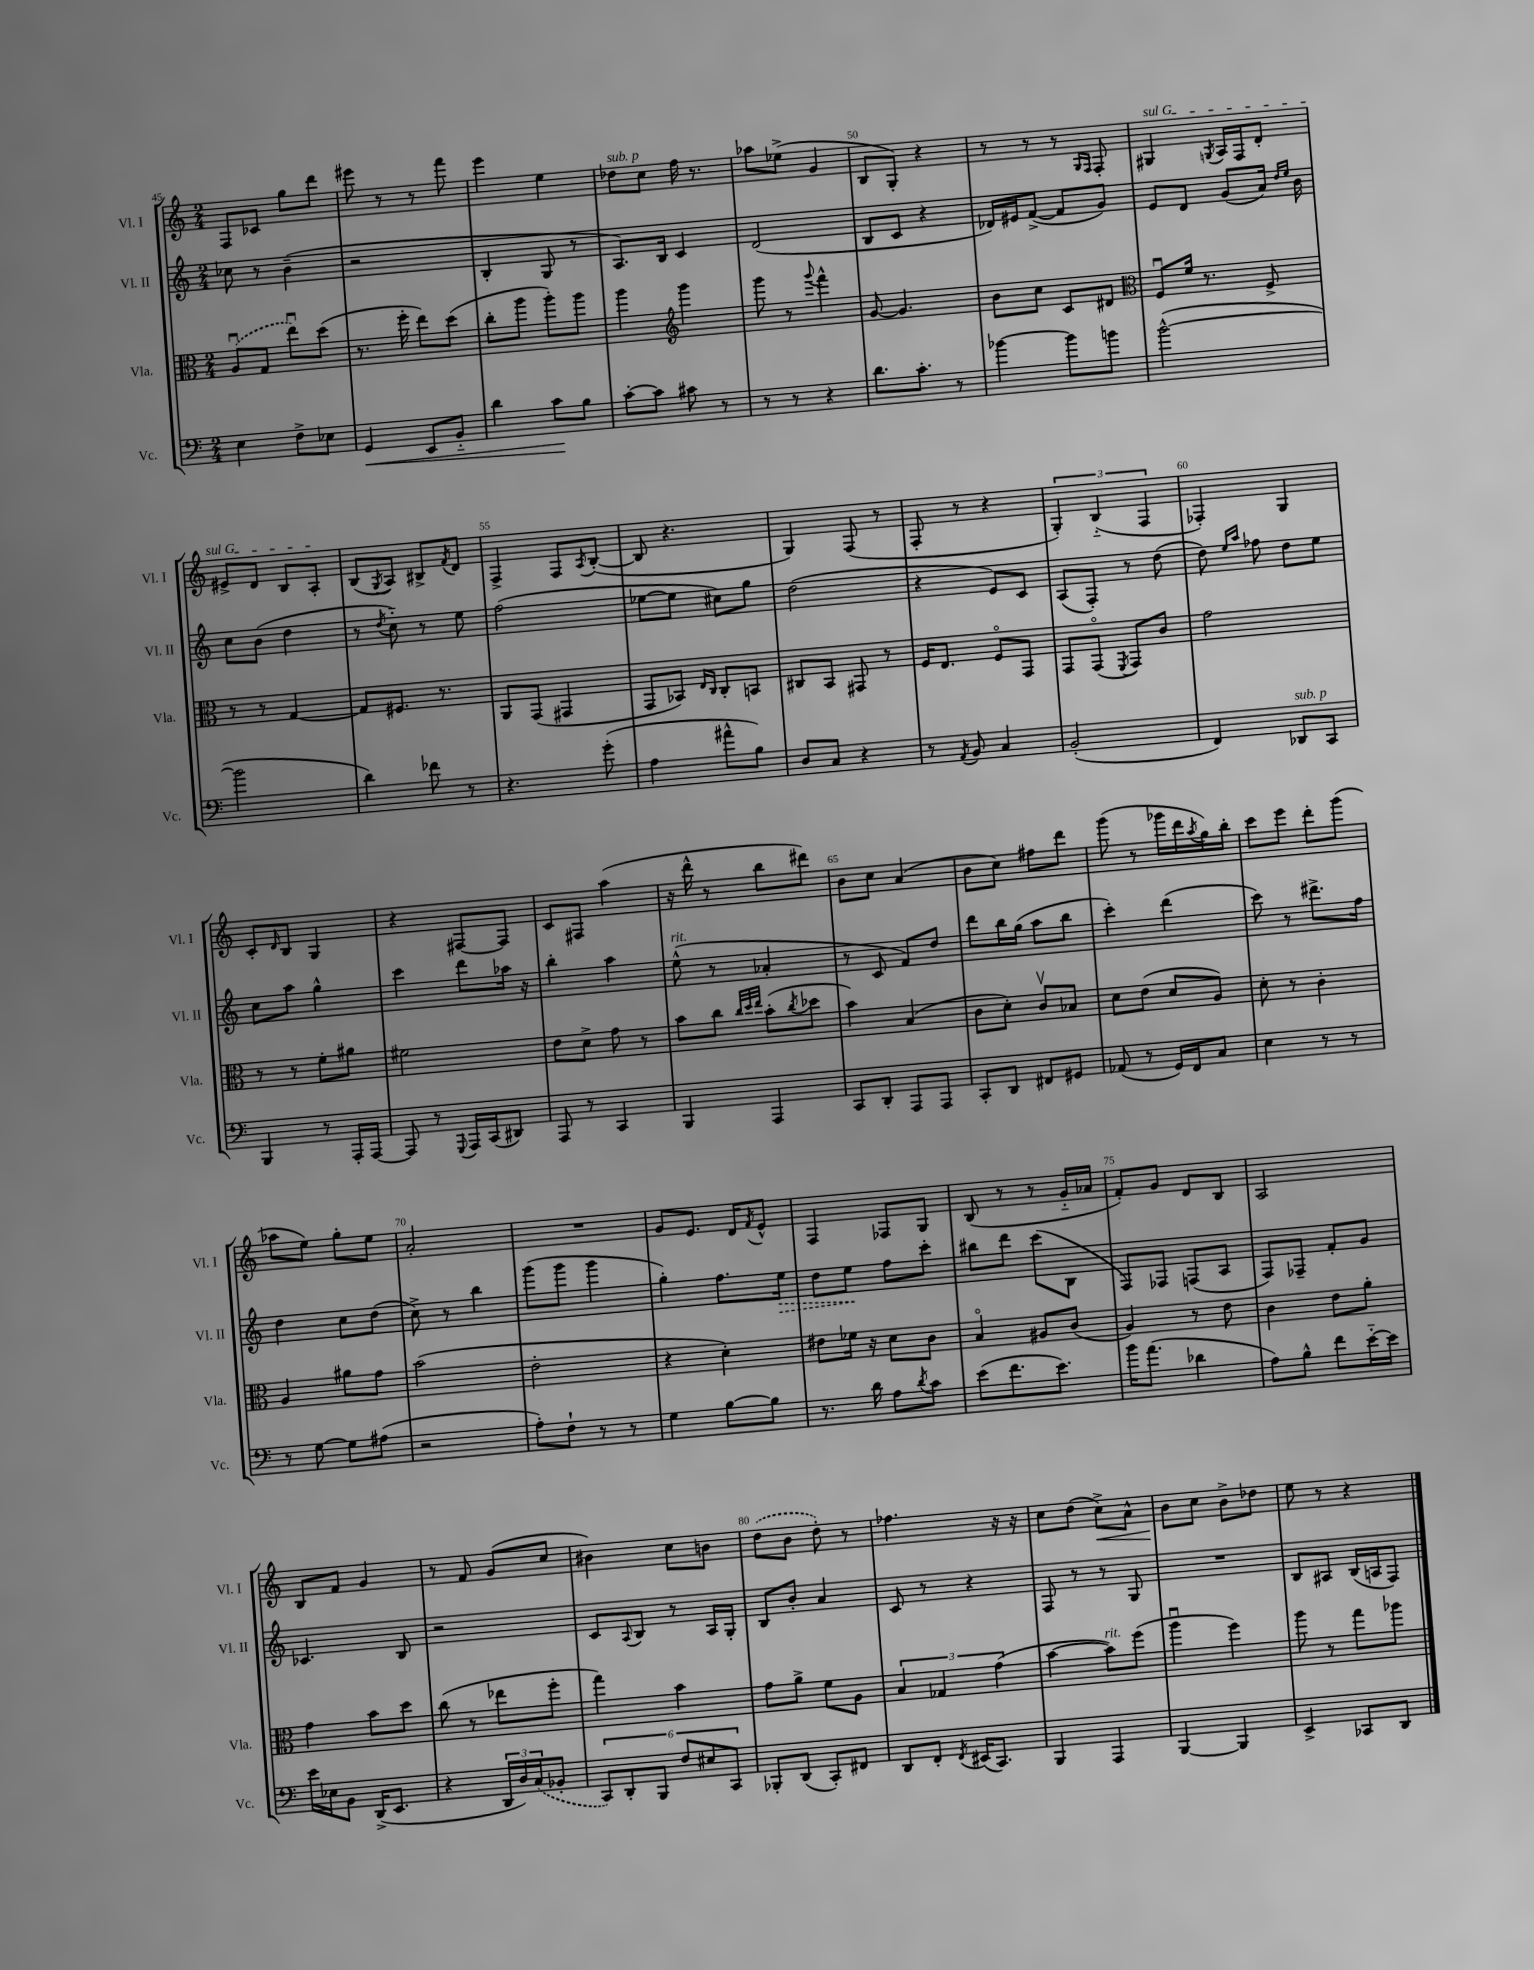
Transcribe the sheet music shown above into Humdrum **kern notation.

**kern	**kern	**kern	**kern
*staff4	*staff3	*staff2	*staff1
*clefF4	*clefC3	*clefG2	*clefG2
*k[]	*k[]	*k[]	*k[]
*M2/4	*M2/4	*M2/4	*M2/4
4E\	(8Au/L	8cc-\	8F/L
.	8G/J	8r	8c-/J
8F^\L	8eeu\L)	(4b~\	8gg\L
8E-\J	(8dd\J	.	8ddd\J
=	=	=	=
4GG/	8.r	2r	8eee#\
.	.	.	8r
.	16ff'\	.	.
8EE/L	8ee\L)	.	8r
8BB'~/J	(8dd\J	.	8fff\
=	=	=	=
4d\	8cc'\L	4B'/	4eee\
.	8aa\J	.	.
8c\L	8aa'\L)	8G/	4ee\
8B\J	8aa\J	8r	.
=	=	=	=
[8c'\L	4aa\	8.A/L)	8dd-\L
8c\]J	.	.	8cc\J
.	.	16B/Jk	.
*	*clefG2	*	*
8c#\	4ggg\	4c/	16ff\
.	.	.	8.r
8r	.	.	.
=	=	=	=
8r	8ggg\	(2d/	8aa-\L
8r	8r	.	(8ee-^\J
.	8qqggg/	.	.
4r	4fff^^\	.	4g/
=	=	=	=
8.d\L	[8g/	8B/L	8B/L
.	4.g/]	8c/J	8G'/J)
8.c'\J	.	.	.
.	.	4r	4r
8r	.	.	.
=	=	=	=
[4b-\	8b\L	16d-/LL)	8r
.	.	16e#/J	.
.	8cc\J	([8f^/J	8r
8b-\]L	8c/L	8f/]L	8r
.	.	.	16qqG/LL
.	.	.	16qqF/JJ
8b\J	8d#/J	8g/J)	8F'/
=	=	=	=
*	*clefC3	*	*
([2b^^\	8Fu/L	8e/L	4G#/
.	16f/Jk	8d/J	.
.	8.r	.	.
.	.	.	8qG/
.	.	(8g/L	16A/LL
.	.	.	16F/J
.	8F^/	16a/Jk)	8d'/J
.	.	16qqdd/LL	.
.	.	16qqee/JJ	.
.	.	16b\	.
=	=	=	=
2b\]	8r	8cc\L	8e#^/L
.	8r	(8b\J	8d/J
.	[4G/	4dd\	8B/L
.	.	.	8A'/J
=	=	=	=
4d\)	8G/]L	8r	(8B/L
.	.	8qdd/	8qG/
.	8.F#/J	8cc'~\)	8A/J)
8f-\	.	8r	8B#^/L
.	8.r	.	.
.	.	.	8qf/
8r	.	8ee\	8d/J
=	=	=	=
4.r	8AA/L	(2ff\	4F^/
.	(8GG/J	.	.
.	4GG#/	.	8F/L
.	.	.	8qA/
(8g'\	.	.	([8B'/J
=	=	=	=
4A\	8GG/L	[8ee-\L	8B/]
.	8BB-/J)	8ee-\]J	4.r
.	16qqE/LL	.	.
.	16qqC/JJ	.	.
8a#^^\L	8C'/L	8cc#\L)	.
8B\J)	8BB/J	8gg\J	.
=	=	=	=
8D/L	8C#/L	(2dd\	4G/)
8C/J	8BB/J	.	.
4r	8GG#/	.	(8F/
.	8r	.	8r
=	=	=	=
8r	16F/LK	4r	8F'/
.	8.E/J	.	.
8qAA/	.	.	.
8BB/	.	.	8r
4C/	8Fo/L	8e/L)	4r
.	8GG/J	8c/J	.
=	=	=	=
(2BB'/	8GG/L	(8A/L	6G'/)
.	(8GGo/J	8F'/J)	.
.	.	.	(6B'~/
.	8qFF/	.	.
.	8GG/L)	8r	.
.	.	.	6F/
.	8c/J	(8dd\	.
=	=	=	=
4FF/)	2g\	8dd\)	4F-'/)
.	.	16qqee/LL	.
.	.	16qqaa/JJ	.
.	.	8ff-\	.
8DD-/L	.	8dd\L	4G/
8CC/J	.	8ee\J	.
=	=	=	=
4BBB/	8r	8cc\L	8c'/L
.	.	.	16qqd/
.	8r	8aa\J	8B/J
8r	8f'\L	4gg^^\	4G/
16AAA'/LL	8a#\J	.	.
[16AAA/JJ	.	.	.
=	=	=	=
8AAA/]	2f#\	4ccc\	4r
8r	.	.	.
8qqGGG/	.	.	.
16AAA/LL	.	8ddd\L	[8F#/L
(16CC/J	.	.	.
8DD#/J)	.	16aa-\Jk	8F#/]J
.	.	16r	.
=	=	=	=
8AAA/	8e\L	4bb'\	8c/L
8r	8d^\J	.	8F#/J
4CC/	8g\	4aa\	(4aa\
.	8r	.	.
=	=	=	=
4BBB/	8b\L	(8ee^^\	16r
.	.	.	16ddd^^\
.	8cc\J	8r	8r
.	32qqcc/LLL	.	.
.	32qqdd/	.	.
.	32qqee/JJJ	.	.
4AAA/	(8b'\L	4a-'/	8bb\L
.	8qcc/	.	.
.	8dd-\J	.	8ddd#\J)
=	=	=	=
8CC/L	4b\)	8r	8b\L
8DD'/J	.	8c/	8cc\J
8AAA/L	(4B/	8f/L)	(4a/
8AAA/J	.	8dd/J	.
=	=	=	=
8CC'/L	8c\L	8ddd\L	8b\L
8DD/J	8d'\J)	16bb\L	8cc\J)
.	.	(16gg\JJ	.
8FF#/L	8cv/L	8aa\L	8ff#\L
8GG#/J	8B-/J	8bb\J	8ddd\J
=	=	=	=
(8AA-/	8d\L	4ccc'\)	(8ggg\
8r	(8e\J	.	8r
16GG/LL)	8d/L	(4ddd\	16ggg-\LL
16FF/J	.	.	16ddd\
.	.	.	8qaa/
8C/J	8A/J)	.	16gg\)
.	.	.	16bb'\JJ
=	=	=	=
4E\	8d'\	8ccc\)	8ccc\L
.	8r	8r	8eee\J
8r	4c'\	8.ddd#^\L	8ddd'\L
8r	.	.	(8ggg\J
.	.	16ff\Jk	.
=	=	=	=
8r	4A/	4dd\	8aa-\L
[8G\	.	.	8ee\J)
8G\]L	8a#\L	8cc\L	8gg'\L
(8A#\J	8g\J	(8dd\J	8ee\J
=	=	=	=
2r	(2b\	8cc^\)	2a'/
.	.	8r	.
.	.	4bb\	.
=	=	=	=
8A'\L)	2e'\	(8ggg\L	2r
8F`\J	.	8ggg\J	.
8r	.	4ggg\	.
8r	.	.	.
=	=	=	=
4G\	4r	4gg'\)	8g/L
.	.	.	8.e/J
[8B\L	4d'\)	8.ff\L	.
.	.	.	16d/LK
.	.	.	8qf/
8B\]J	.	.	8e^^/J
.	.	16ee\Jk	.
=	=	=	=
8.r	8e#\L	8dd\L	4F/
.	16f-\Jk	8ee\J	.
16d\	16r	.	.
8A\L	8d\L	8ff\L	8F-/L
8qd/	.	.	.
8c\J	8c\J	8ccc'\J	8G/J
=	=	=	=
(8e\L	4Bo/	8bb#\L	(8B/
8.f\	.	8ddd\J	8r
.	8A#/L	(8ccc\L	8r
8.e\J)	.	.	.
.	(8c/J	8B\J	16g'~/LL
.	.	.	16a-/JJ
=	=	=	=
16b\LK	4A/)	8F/L)	8f'/L)
(8.a\J	.	.	.
.	.	8F-/J	8g/J
4d-\	8r	(8F/L	8d/L
.	8e\	8A/J	8B/J
=	=	=	=
8A\L)	4c\	8F/L)	2A/
8B^^\J	.	8F-~/J	.
8f\L	8e\L	8f'/L	.
[16e'~\L	8a'\J	8g/J	.
16e\]JJ	.	.	.
=	=	=	=
16e\LL	4g\	4.c-/	8B/L
16E-\J	.	.	.
8BB\J	.	.	8f/J
(16DD^/LK	8b\L	.	4g/
8.EE/J	.	.	.
.	8dd\J	8B/	.
=	=	=	=
4r	(8cc\	2r	8r
.	8r	.	8f/
24DD/LL	8ee-\L	.	(8g/L
24D/)	.	.	.
(24C/J	.	.	.
8BB-'/J	8ff'\J	.	8cc/J
=	=	=	=
12CC/L)	4gg\)	8c/L	4b#\)
12DD'/	.	.	.
.	.	8qqA/	.
.	.	8B/J	.
12BBB/J	.	.	.
12F/L	4b\	8r	8cc\L
12E#/	.	.	.
.	.	16A/LL	8b\J
12CC/J	.	.	.
.	.	16G'/JJ	.
=	=	=	=
8BBB-'/L	8g\L	8B/L	(8dd\L
(8DD/J	8a^\J	8b'/J	8b\J
8CC'/L)	8f\L	4a/	8dd'\)
8FF#/J	8A\J	.	8r
=	=	=	=
8DD/L	6B/	8c/	4.ff-\
8FF'/J	.	8r	.
.	6G-/	.	.
8qFF/	.	.	.
(16EE#/LK	.	4r	.
8.CC/J)	.	.	.
.	(6g\	.	.
.	.	.	16r
.	.	.	16r
=	=	=	=
4BBB/	[4b\	8F/	8cc\L
.	.	8r	(8dd\J
4AAA/	8b\]L)	8r	8cc^\L)
.	(8ff\J	8G/	8a^^\J
=	=	=	=
[4BBB/	4aau\	2r	8b\L
.	.	.	8cc\J
4BBB/]	4ff\)	.	8b^\L
.	.	.	8dd-\J
=	=	=	=
4EE^/	8aa\	8B/L	8ee\
.	8r	8A#/J	8r
8CC-/L	8gg\L	(16B/LL	4r
.	.	16A/J	.
8DD/J	8aa-\J	8F/J)	.
==	==	==	==
*-	*-	*-	*-
